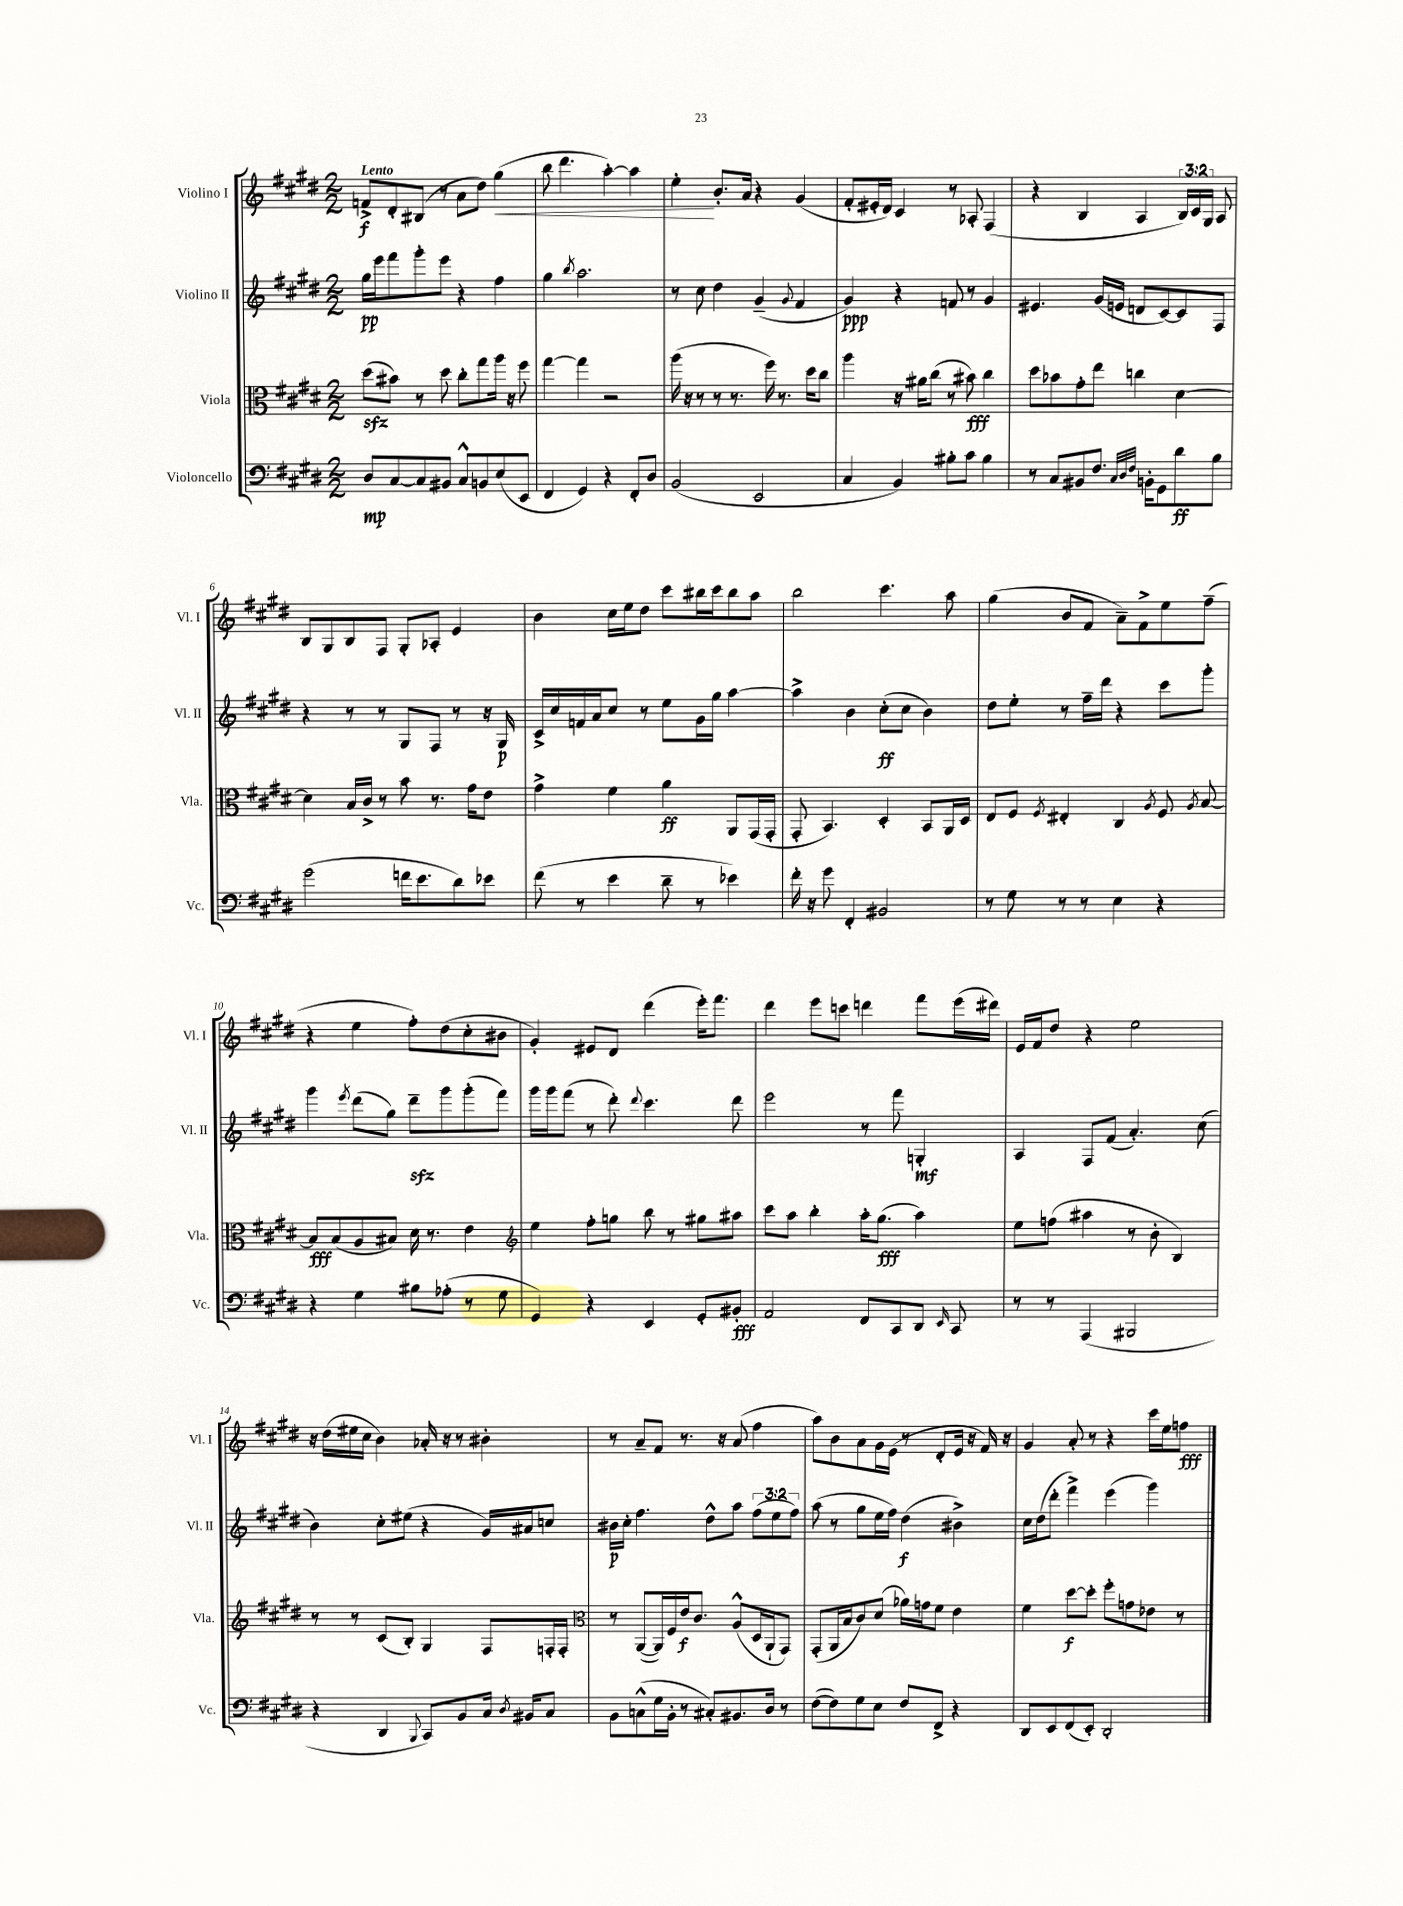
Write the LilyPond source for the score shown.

<<
\new StaffGroup <<
\new Staff = "s0" \with { instrumentName = "Violino I" shortInstrumentName = "Vl. I" } {
    \clef treble \key e \major \numericTimeSignature \time 2/2 \override Staff.TupletNumber.text = #tuplet-number::calc-fraction-text \tempo "Lento"
    \autoBeamOff f'8[->\f dis'8-. bis8]( r8 a'8[ dis''8]) gis''4\<( |
    b''8 dis'''4. a''4~-.) a''4 |
    e''4-.\! b'8.[-. a'16] r4 gis'4( |
    fis'8[-. eis'16-. dis'16]) cis'4 r8 aes8-. fis4( |
    r4 b4 a4 \tuplet 3/2 { b16[) cis'16 gis16] } a8 |
    b8[ gis8 b8 fis8] gis8[-. aes8]-. e'4 |
    b'4 cis''16[ e''16 dis''8] cis'''8[ bis''16 cis'''16 bis''8 a''8] |
    b''2 cis'''4. a''8 |
    gis''4( b'8[ fis'8] a'8[--) fis'8-> e''8 fis''8]--( |
    r4 e''4 fis''8[-.) dis''8( cis''8-. bis'8] |
    gis'4-.) eis'8[ dis'8] dis'''4( e'''16[-.) fis'''8.] |
    dis'''4 e'''8[ c'''8] d'''4 fis'''8[ e'''16( dis'''16]) |
    e'16[ fis'16 dis''8] r4 e''2 |
    r16 dis''16[( eis''16 cis''16] b'4) aes'16-. r16 r8 bis'4-. |
    r8 a'8[-- fis'8] r8. r16 a'8( fis''4 |
    a''8[) b'8 a'8 gis'16 e'16]( r8 dis'8[-. e'16] r16 fis'16) r16 |
    gis'4 a'8-. r8 r4 cis'''16[ e''16 f''8]\fff \bar "|." |
}
\new Staff = "s1" \with { instrumentName = "Violino II" shortInstrumentName = "Vl. II" } {
    \clef treble \key e \major \numericTimeSignature \time 2/2 \override Staff.TupletNumber.text = #tuplet-number::calc-fraction-text
    \autoBeamOff gis''16[\pp e'''16 fis'''8 gis'''8-. e'''8] r4 fis''4 |
    gis''4 \acciaccatura { b''8 } a''2. |
    r8 cis''8 dis''4 gis'4--( \appoggiatura { gis'8 } fis'4 |
    gis'4\ppp) r4 f'8 r8 gis'4 |
    eis'4. gis'16[( e'16] d'8[ cis'8~) cis'8 fis8] |
    r4 r8 r8 gis8[ fis8] r8 r16 gis16\p |
    cis'16[-> cis''16 f'16 a'16 cis''8] r8 e''8[ gis'16 gis''16] a''4~ |
    a''4-> b'4 cis''8[-.\ff( cis''8] b'4) |
    dis''8[ e''8]-. r8 fis''16[-- dis'''16] r4 cis'''8[ gis'''8]-. |
    gis'''4 \acciaccatura { e'''8 } dis'''8[( gis''8]) dis'''8[--\sfz gis'''8 gis'''8-.( fis'''8]) |
    gis'''16[ gis'''16 fis'''8]( r8 dis'''8-.) \appoggiatura { dis'''8 } cis'''4. dis'''8 |
    e'''2 r8 fis'''8 g4-.\mf |
    a4 fis8[ fis'8]( a'4.-.) cis''8( |
    b'4) cis''8[-. eis''8]( r4 gis'16[) ais'16 c''8] |
    bis'16[\p cis''16]-. fis''4. dis''8[-^ a''8] \tuplet 3/2 { fis''8[( e''8 fis''8]) } |
    a''8( r8 gis''8[ e''16 fis''16]) dis''4\f( bis'4->) |
    cis''16[ dis''16( dis'''8]-. fis'''4->) e'''4( gis'''4) \bar "|." |
}
\new Staff = "s2" \with { instrumentName = "Viola" shortInstrumentName = "Vla." } {
    \clef alto \key e \major \numericTimeSignature \time 2/2
    \autoBeamOff dis''8[\sfz( bis'8]) r8 dis''8 cis''8[-. gis''8 a''16] r16 fis''8 |
    gis''4~ gis''4 r2 |
    a''16( r16 r8 r8 r8. fis''16) r8. dis''16[ cis''8] |
    a''4 r16 ais'16[ cis''8]( r8 bis'8\fff) cis''4 |
    dis''8[ bes'8 gis'8-. e''8] c''4 dis'4~ |
    dis'4 b16[ cis'16]-> r8 b'8 r8. gis'16[ e'8] |
    gis'4-> fis'4 a'4\ff a,8[ gis,16( gis,16]-. |
    gis,8-. b,4.) dis4-. b,8[ a,16 dis16] |
    e8[ fis8] \acciaccatura { fis8 } eis4-. cis4 \acciaccatura { a8 } fis8 \acciaccatura { a8 } b8~ |
    b8[\fff b8( a8 bis8]) dis'16 r8. e'4 |
    \clef treble e''4 fis''8[-. g''8] b''8 r8 gis''8[ ais''8] |
    cis'''8[ a''8] b''4-. a''16[-. gis''8.]\fff( a''4) |
    e''8[ f''8]( ais''4 r8 b'8-. b4) |
    r8 r8 cis'8[( b8]-.) gis4 fis8[ f16-. f16]-. |
    \clef alto r8 a,8[~( a,16) fis16 e'16\f cis'8.] a8[-^( dis16 a,16-! gis,8]) |
    gis,8[-.( a,16 b16 cis'8) dis'8]( aes'16[) g'16 fis'8] e'4 |
    fis'4 dis''8[~\f dis''8]-. fis''8[-. g'8 ees'8] r8 \bar "|." |
}
\new Staff = "s3" \with { instrumentName = "Violoncello" shortInstrumentName = "Vc." } {
    \clef bass \key e \major \numericTimeSignature \time 2/2
    \autoBeamOff dis8[\mp cis8~ cis8 bis,8] cis8[-^ b,8 e8( e,8] |
    fis,4 gis,4) r4 fis,8[-. dis8] |
    b,2( e,2 |
    cis4 b,4) bis8[-. cis'8] bis4 |
    r8 cis8[ bis,8 fis8.] \grace { cis32[ dis32 fis32] } b,16[-. gis,8 dis'8\ff b8] |
    gis'2( f'16[ e'8. dis'8) ees'8] |
    fis'8( r8 e'4 dis'8-- r8 ees'4) |
    fis'16-. r16 gis'8 fis,4-. bis,2 |
    r8 gis8 r8 r8 e4 r4 |
    r4 gis4 bis8[ aes8]-.( r8 gis8 |
    gis,4) r4 e,4 gis,8[-. bis,8]-.\fff |
    a,2 fis,8[ cis,8 dis,8] \grace { e,16 } cis,8 |
    r8 r8 a,,4( bis,,2 |
    r4 dis,4 \appoggiatura { b,,8 } cis,8[) b,8 cis16] \acciaccatura { dis8 } bis,16[ cis8] |
    b,8[ c8-^( gis16 b,16]-. r8 cis8[-.) bis,8. dis16] r8 |
    fis8[~( fis8) gis8 e8] fis8[ fis,8]-> r4 |
    dis,8[ e,8 fis,8( e,8]-.) dis,2-. \bar "|." |
}
>>
>>
